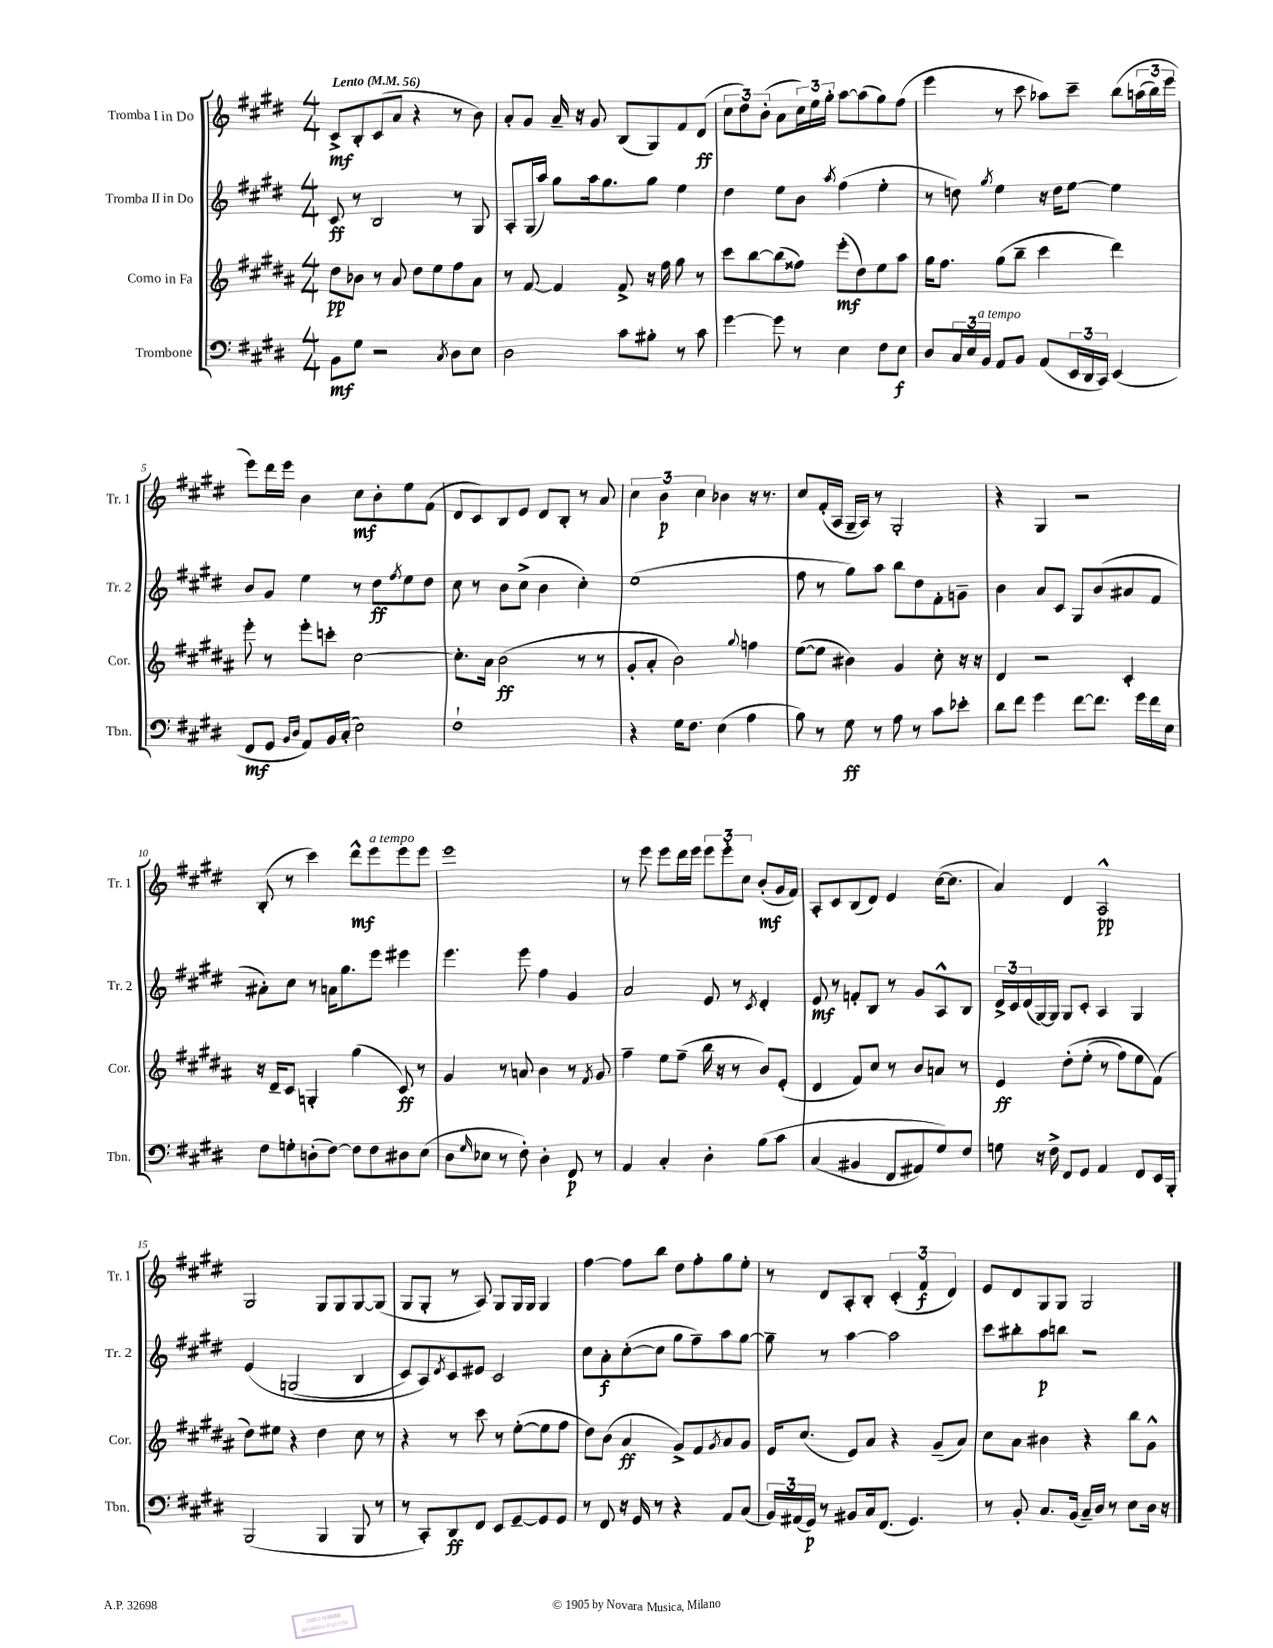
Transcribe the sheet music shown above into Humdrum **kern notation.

**kern	**kern	**kern	**kern
*staff4	*staff3	*staff2	*staff1
*clefF4	*clefG2	*clefG2	*clefG2
*k[f#c#g#d#]	*k[f#c#g#d#a#]	*k[f#c#g#d#]	*k[f#c#g#d#]
*M4/4	*M4/4	*M4/4	*M4/4
*MM56	*MM56	*MM56	*MM56
8BB	8dd#	8c#	8c#^
8G#	8b-	8r	8B'
2r	8r	2B	(8c#
.	8a#	.	8a
.	8dd#	.	4r
.	8ee	.	.
8qC#	.	.	.
8D#	8ff#	8r	8r
8E	8a#	8G#	8b)
=	=	=	=
2D#	8r	8A'	8a'
.	[8f#	(16G#	8g#
.	.	16aa)	.
.	4f#]	8gg#	16a~
.	.	.	16r
.	.	16aa	8g#
.	.	8.gg#	.
8c#	8f#^	.	(8B
8B#'	16r	8gg#	8G#)
.	16ff#	.	.
8r	8gg#	4ee	8f#
8c#	8r	.	(8d#
=	=	=	=
[4g#	8ccc#	4dd#	12cc#
.	.	.	12dd#)
.	[8bb	.	.
.	.	.	(12b'
8g#]	(8bb]	8ee	8a
8r	8ff##)	8b	24cc#)
.	.	.	24ee
.	.	.	24gg#'
.	.	8qaa	.
4E	(8eee'	(4ff#	[8aa
.	8dd#)	.	(8aa]
8F#	8ee	4ee'	8gg#)
8E	8aa#	.	(8ff#
=	=	=	=
8D#	16gg#	8r	4eee
.	8.ff#	.	.
24C#	.	8dd)	.
24E	.	.	.
24BB	.	.	.
.	.	8qgg#	.
8AA	(8gg#	4ee	8r
8BB	8bb~	.	8ccc#
(8AA	4ccc#	16r	8aa-)
.	.	16dd	.
24EE	.	[8ee	8ccc#~
24DD#	.	.	.
24CC#)	.	.	.
(4EE	4ddd#)	4ee]	&(8bb
.	.	.	(24aa
.	.	.	24bb)
.	.	.	24eee
=	=	=	=
8FF#	8eee'	8b	8eee&)
8GG#	8r	8g#	16ddd#
.	.	.	16eee
16qqBB	.	.	.
16qqD#	.	.	.
8AA)	8eee'	4ee	4b
16BB	8ccc'	.	.
(16C#'	.	.	.
2E)	[2cc#	8r	8cc#
.	.	8dd#	8b'
.	.	8qff#	.
.	.	8ee	8ee
.	.	8dd#	(8f#
=	=	=	=
1F#`	8.cc#']	8cc#	8d#
.	.	8r	8c#)
.	16a#	.	.
.	(2b	8b	8B
.	.	(8cc#^	8e
.	.	4b	8d#
.	.	.	8B'
.	8r	4cc#')	8r
.	8r	.	8a
=	=	=	=
4r	8g#'	(1ee	6cc#
.	8a#'	.	.
.	.	.	6b
16G#	2b)	.	.
8.F#	.	.	.
.	.	.	6cc#
(4E	.	.	4b-
.	8qqgg#	.	.
4A	4ff	.	16r
.	.	.	8.r
=	=	=	=
8B)	([8ee	8ff#	8cc#
8r	8ee]	8r	(16f#'
.	.	.	16A
8G#	4b#)	8gg#)	16G#~
.	.	.	16A)
8r	.	8aa	8r
8A	4g#	8bb	2G#'
8r	.	8dd#	.
8c#	8cc#'	8f#'	.
8e-'	16r	8g~	.
.	16r	.	.
=	=	=	=
8d#	4d#	4b	4r
8f#	.	.	.
4g#	2r	8a	4G#
.	.	8c#	.
[8f#	.	8G#	2r
8.f#]	.	(8b	.
.	4c#'	8a#	.
16g#	.	.	.
16f#	.	8f#	.
16E	.	.	.
=	=	=	=
8F#	16r	8a#')	(8B'
.	16d#~	.	.
8G'	8c#	8cc#	8r
(8D'	4G'	8r	4ccc#)
[8F#)	.	16a	.
.	.	8.gg#	.
8F#]	(4gg#	.	8ddd#^^
8F#	.	8eee	8eee
8D#	8c#)	4eee#	8eee
(8E	8r	.	8eee
=	=	=	=
8D#	4g#	4.eee	1eee
16qqG#	.	.	.
8E-	.	.	.
8r	8r	.	.
8F#')	8a	8eee	.
4D#'	4b	4ff#	.
8FF#	8r	4g#	.
.	8qf#	.	.
8r	8g#	.	.
=	=	=	=
4AA	4ff#~	2a	8r
.	.	.	8eee
4C#'	8ee	.	8eee
.	(8ff#~	.	16ddd#
.	.	.	16eee
4D#'	16bb	8e	12eee
.	16r	.	.
.	.	.	12eee'
.	8r	8r	.
.	.	.	12cc#
.	.	8qc#	.
&(8B	8b)	4d#'	(8b'
8c#	(8e'	.	16g#
.	.	.	16f#)
=	=	=	=
(4C#	4d#	8e	8A'
.	.	8r	8c#
4BB#	8f#)	8f'	(8B
.	8cc#	8B	8d#)
8FF#	8r	8r	4e
8AA#)	8b	8g#	.
8G#&)	8a	8A^^	([16cc#
.	.	.	8.cc#]
8F#	8r	8B	.
=	=	=	=
8G	4e	24d#^	4a)
.	.	24c#	.
.	.	(24d#	.
16r	.	[16G#)	.
16F#^	.	16G#]	.
8FF#	&(8dd#'	8G#	4d#
8GG#	(8ee'	8c#'	.
4AA	8r	4A	2A^^
.	8ff#)	.	.
8FF#	8ee	4G#	.
16EE	(8f#&)	.	.
16BBB'	.	.	.
=	=	=	=
(2BBB	8dd#)	&(4e	2G#
.	8ee#	.	.
.	4r	(2G	.
4BBB	4dd#	.	8G#
.	.	.	8G#
8BBB	8cc#	4B	[8G#
8r	8r	.	(8G#]
=	=	=	=
8r	4r	8c#)	8G#
8CC#')	.	8A&)	8G#'
.	.	8qd#	.
8DD#	8r	8c#	8r
8FF#	8ccc#	8e#	8A)
8EE	8r	2c#	8G#
[8GG#~	([8ee'	.	16G#
.	.	.	16G#
8GG#]	8ee]	.	4G#
8GG#	8ff#	.	.
=	=	=	=
8r	8dd#)	8cc#	[4ff#
8FF#	(8b	8a'	.
16r	4a#	([8cc#'	8ff#]
16GG#	.	.	.
8r	.	8cc#]	8bb
4r	8g#^)	8gg#	8dd#
.	8f#	8ff#~)	8ff#'
.	8qg#	.	.
8AA	8a#	8aa	8gg#
(8C#	8g#	[8gg#	8ee'
=	=	=	=
24BB)	16e	8gg#~]	8r
(24AA#	.	.	.
.	(8.cc#	.	.
24GG#)	.	.	.
8r	.	8r	8d#
8BB#	8e)	[4aa	8A'
16C#	8a#	.	8B'
(8.FF#	.	.	.
.	4r	2aa]	(6c#'
4.GG#)	.	.	.
.	.	.	6f#
.	(8g#~	.	.
.	.	.	6d#)
.	8a#)	.	.
=	=	=	=
8r	8cc#	8ccc#	8e
8BB'	8a#	8bb#'	8d#
8.C#	4b#	8aa	8G#
.	.	8bb	8G#
(16BB	.	.	.
16C#~)	4r	2r	2G#
16D#	.	.	.
8r	.	.	.
8E	8bb	.	.
16D#	8g#^^	.	.
16r	.	.	.
==	==	==	==
*-	*-	*-	*-
